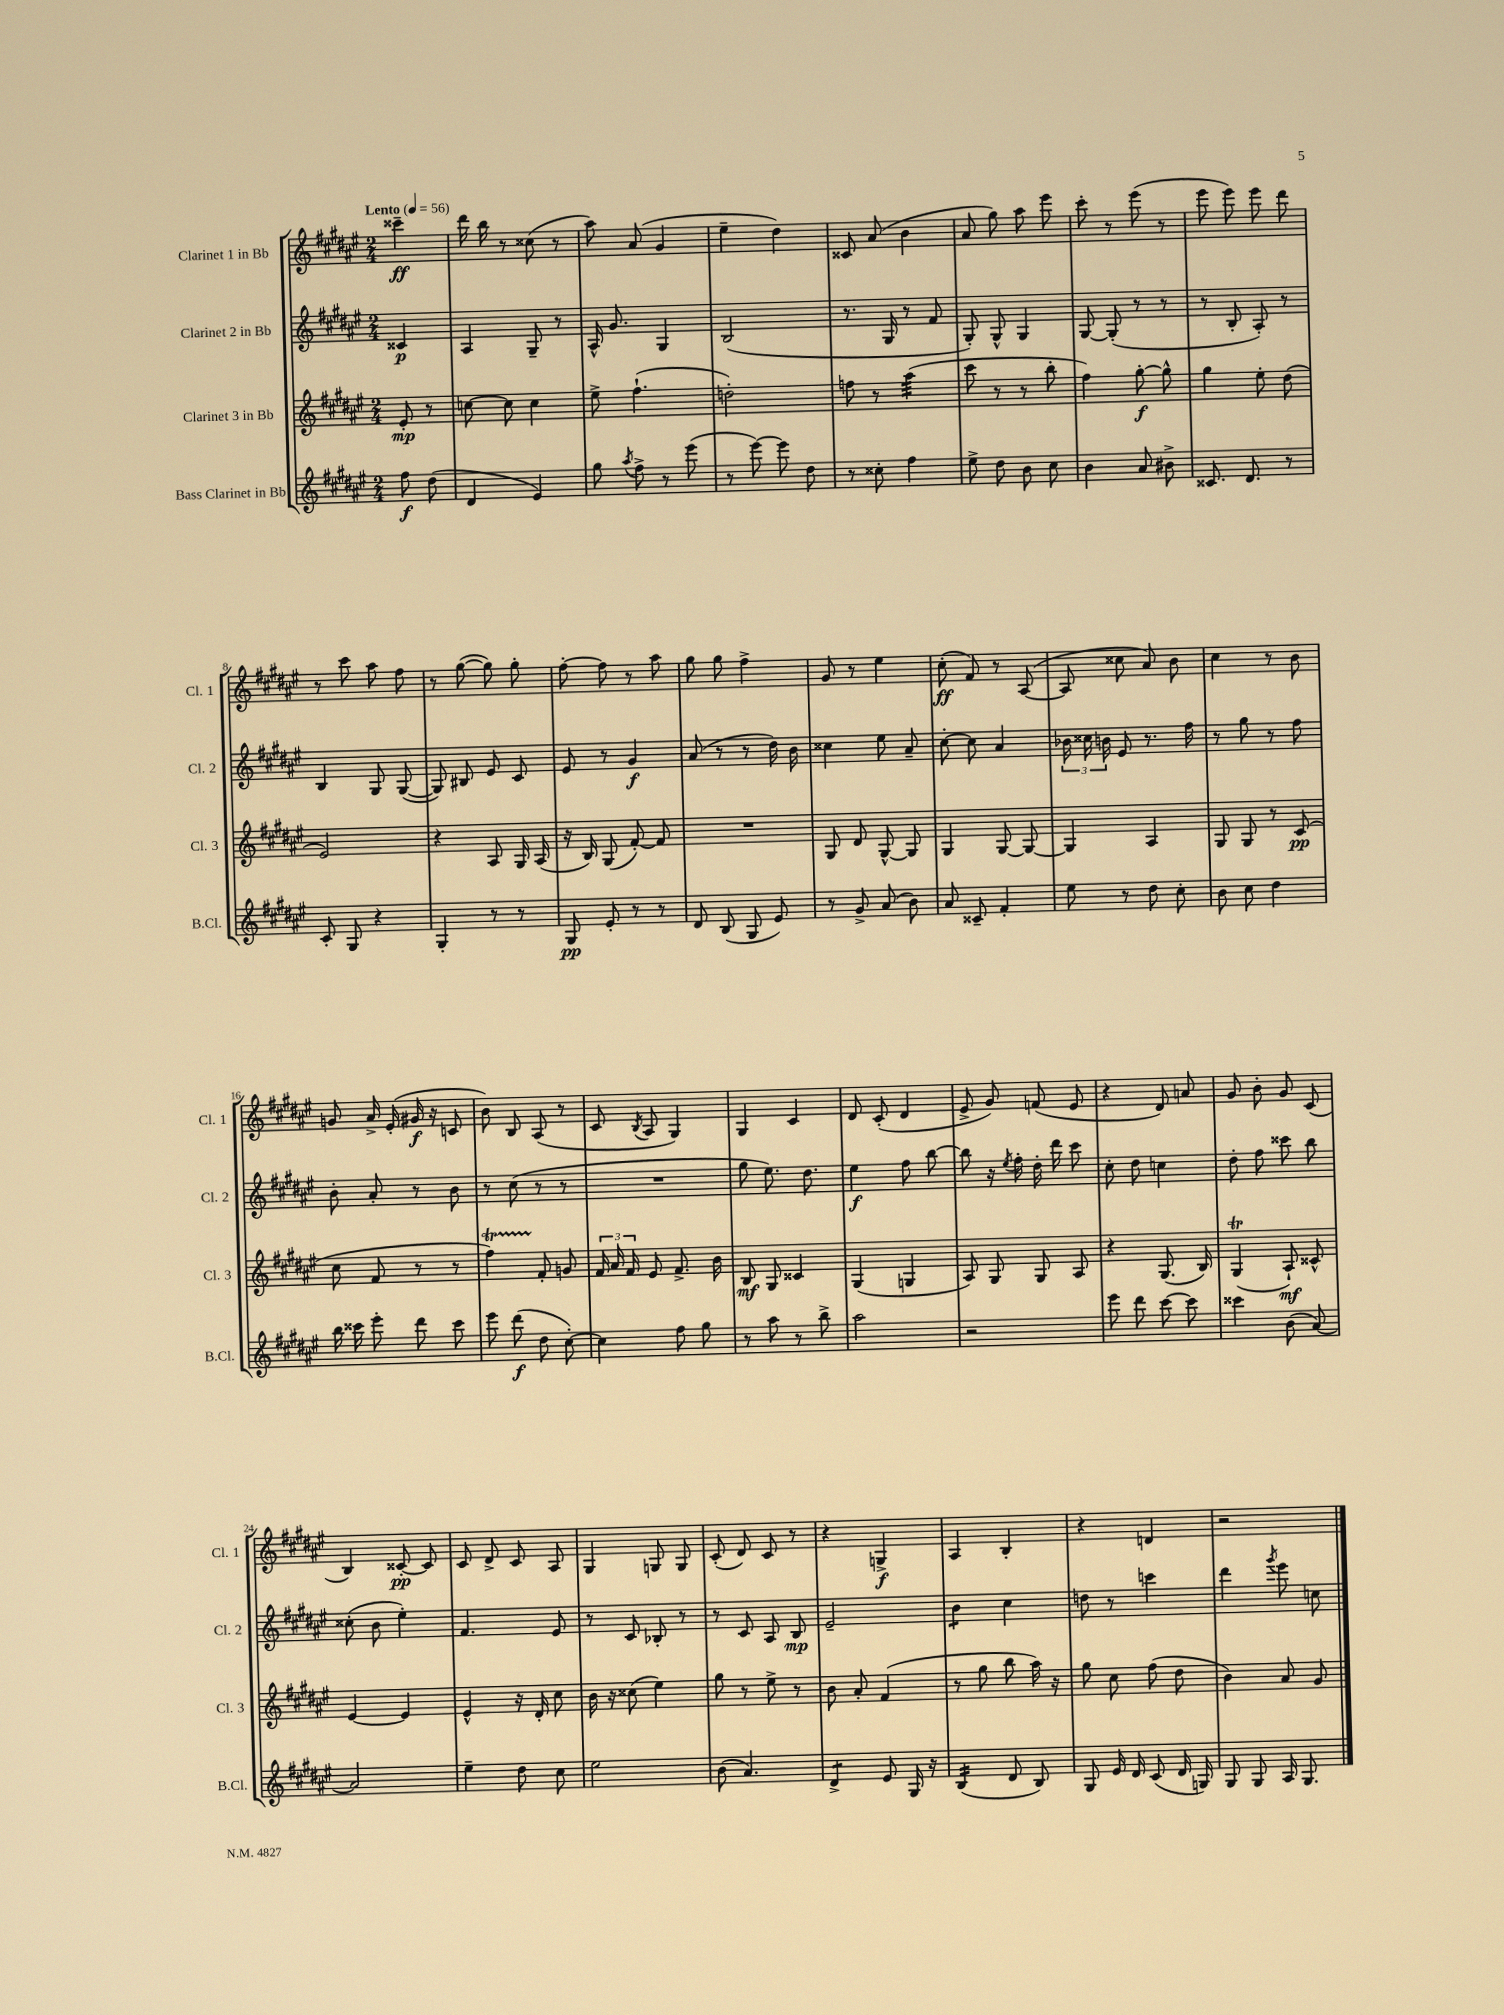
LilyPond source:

<<
\new StaffGroup <<
\new Staff = "s0" \with { instrumentName = "Clarinet 1 in Bb" shortInstrumentName = "Cl. 1" } {
    \clef treble \key fis \major \numericTimeSignature \time 2/4 \partial 4 \tempo "Lento" 4 = 56
    \autoBeamOff cisis'''4--\ff |
    dis'''16 b''16 r8 cisis''8( r8 |
    ais''8) ais'8( gis'4 |
    eis''4-- dis''4) |
    cisis'8 ais'8( b'4 |
    ais'8 gis''8) ais''8 eis'''8 |
    cis'''8-. r8 eis'''8( r8 |
    eis'''8 eis'''8) eis'''8 dis'''8 |
    r8 cis'''8 ais''8 fis''8 |
    r8 gis''8~( gis''8) gis''8-. |
    fis''8~-. fis''8 r8 ais''8 |
    gis''8 gis''8 fis''4-> |
    gis'8 r8 eis''4 |
    cis''8-.\ff( fis'8) r8 ais8~( |
    ais8 cisis''8 ais'8) b'8 |
    cis''4 r8 b'8 |
    g'8 ais'16-> eis'16-.( gis'16\f r16 c'8 |
    b'8) b8 ais8( r8 |
    cis'8 \acciaccatura { b8 } ais8 gis4) |
    gis4 cis'4 |
    dis'8 cis'8-.( dis'4 |
    eis'8-> gis'8) f'8( eis'8 |
    r4 dis'8) a'8 |
    gis'8 b'8-. gis'8 cis'8( |
    b4) cisis'8~-.\pp cisis'8 |
    cis'8 dis'8-> cis'8 ais8 |
    gis4 g8 g8 |
    cis'8-.( dis'8) cis'8 r8 |
    r4 g4->\f |
    ais4 b4-. |
    r4 d'4 |
    r2 \bar "|." |
}
\new Staff = "s1" \with { instrumentName = "Clarinet 2 in Bb" shortInstrumentName = "Cl. 2" } {
    \clef treble \key fis \major \numericTimeSignature \time 2/4 \partial 4
    \autoBeamOff cisis'4\p |
    ais4 gis8-- r8 |
    ais16-^ gis'8. gis4 |
    b2( |
    r8. gis16 r8 fis'8 |
    gis8-.) gis8-^ gis4 |
    gis8~ gis8-.( r8 r8 |
    r8 b8-. ais8-.) r8 |
    b4 gis8 gis8~( |
    gis8) bis8 eis'8 cis'8 |
    eis'8 r8 gis'4\f |
    ais'8( r8 r8 dis''16) b'16 |
    cisis''4 eis''8 ais'8-- |
    cis''8~-. cis''8 ais'4 |
    \tuplet 3/2 { bes'16 cisis''16 b'16 } eis'8 r8. fis''16 |
    r8 gis''8 r8 fis''8 |
    b'8-. ais'8-. r8 b'8 |
    r8 cis''8( r8 r8 |
    R2 |
    gis''8 eis''8.) dis''8. |
    eis''4\f fis''8 b''8~ |
    b''8 r16 \acciaccatura { eis''8 } fis''16-. dis''16-. dis'''16 cis'''8 |
    cis''8-. dis''8 c''4 |
    dis''8-. fis''8 cisis'''8 b''8 |
    cisis''8-.( b'8 eis''4-.) |
    fis'4. eis'8 |
    r8 cis'8 bes8-. r8 |
    r8 cis'8 ais8 b8\mp |
    eis'2-- |
    b'4:8 cis''4 |
    d''8 r8 c'''4 |
    dis'''4 \acciaccatura { gis'''8 } eis'''8 c''8 \bar "|." |
}
\new Staff = "s2" \with { instrumentName = "Clarinet 3 in Bb" shortInstrumentName = "Cl. 3" } {
    \clef treble \key fis \major \numericTimeSignature \time 2/4 \partial 4
    \autoBeamOff eis'8-.\mp r8 |
    c''8~ c''8 c''4 |
    eis''8-> fis''4.-!( |
    d''2-.) |
    f''8 r8 ais''4:32( |
    cis'''8 r8 r8 b''8-. |
    fis''4) gis''8~-.\f gis''8-^ |
    gis''4 eis''8-. dis''8( |
    eis'2) |
    r4 ais8 gis16 ais16( |
    r16 b16) gis8( fis'8~-.) fis'8 |
    R2 |
    gis8 dis'8 gis8~-^ gis8 |
    gis4 gis8~ gis8~ |
    gis4 ais4 |
    gis8 gis8 r8 cis'8\pp( |
    cis''8 fis'8 r8 r8 |
    fis''4\startTrillSpan) fis'8-.\stopTrillSpan g'8 |
    \tuplet 3/2 { fis'16 ais'16 fis'16 } eis'8 fis'8.-> b'16 |
    b8\mf gis8 cisis'4 |
    gis4( g4 |
    ais8) gis8 gis8 ais8 |
    r4 gis8.( b16) |
    gis4\trill( ais8-!\mf) cisis'8-^ |
    eis'4~ eis'4 |
    eis'4-^ r16 dis'16-. cis''8 |
    b'16 r16 cisis''8( eis''4) |
    gis''8 r8 eis''8-> r8 |
    b'8 ais'8-. fis'4( |
    r8 gis''8 b''8 ais''16) r16 |
    gis''8 cis''8 fis''8( dis''8 |
    b'4) ais'8 gis'8 \bar "|." |
}
\new Staff = "s3" \with { instrumentName = "Bass Clarinet in Bb" shortInstrumentName = "B.Cl." } {
    \clef treble \key fis \major \numericTimeSignature \time 2/4 \partial 4
    \autoBeamOff fis''8\f dis''8( |
    dis'4 eis'4) |
    gis''8 \acciaccatura { ais''8 } fis''8-> r8 eis'''8( |
    r8 eis'''8~) eis'''8 dis''8 |
    r8 cisis''8-. fis''4 |
    eis''8-> dis''8 b'8 cis''8 |
    b'4 ais'8 bis'8-> |
    cisis'8. dis'8. r8 |
    cis'8-. gis8 r4 |
    gis4-. r8 r8 |
    gis8\pp eis'8-. r8 r8 |
    dis'8 b8( gis8 eis'8) |
    r8 gis'8-> ais'8( b'8) |
    ais'8 cisis'8-- fis'4-. |
    eis''8 r8 dis''8 cis''8-. |
    b'8 cis''8 dis''4 |
    b''16 cisis'''16 eis'''8-. dis'''8 cisis'''8 |
    eis'''8 dis'''8\f( dis''8 cis''8~-.) |
    cis''4 fis''8 gis''8 |
    r8 ais''8 r8 b''8-> |
    ais''2 |
    r2 |
    eis'''8 dis'''8 cis'''8~ cis'''8 |
    cisis'''4 b'8( ais'8~) |
    ais'2 |
    eis''4-- dis''8 cis''8 |
    eis''2 |
    b'8( ais'4.) |
    dis'4:8-> eis'8 gis16 r16 |
    b4:16( dis'8 b8) |
    gis8 eis'16 dis'16 cis'8( dis'16 g16) |
    gis8 gis8 ais16 gis8. \bar "|." |
}
>>
>>
